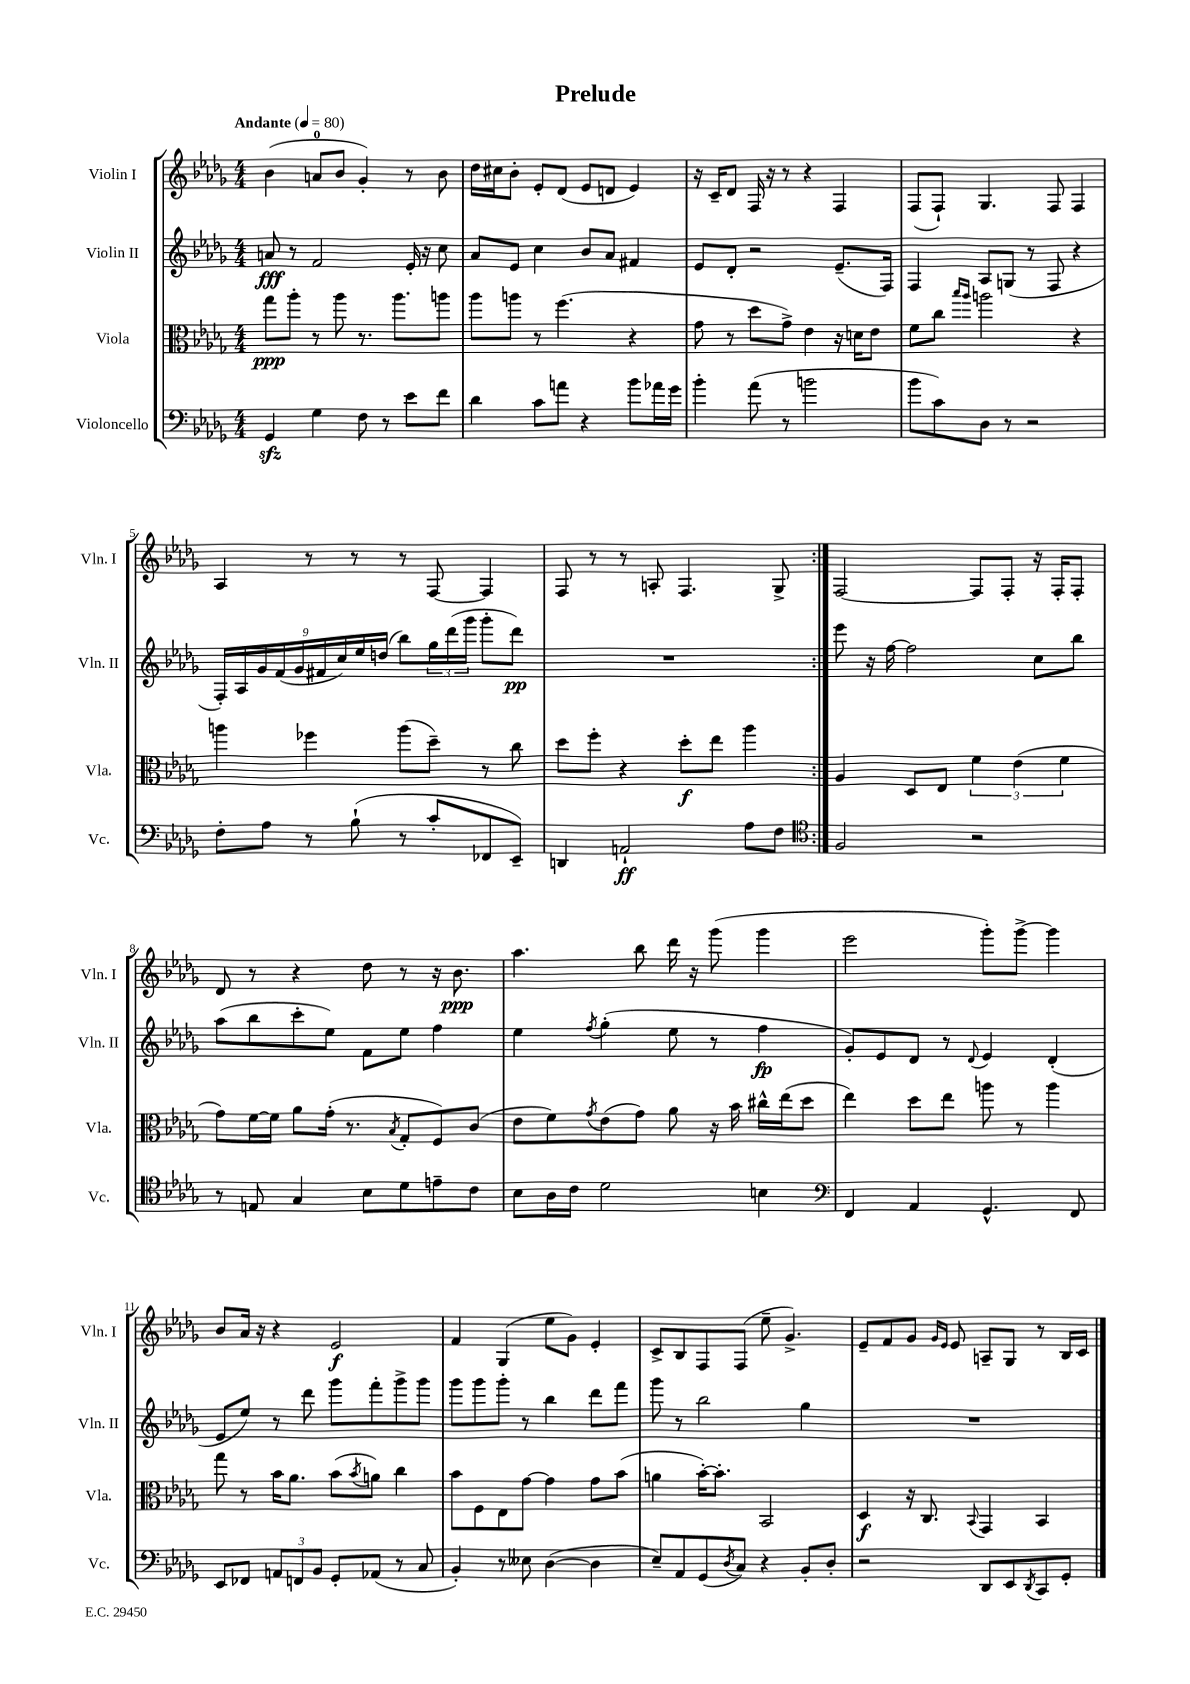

**kern	**dynam	**kern	**dynam	**kern	**dynam	**kern	**dynam
*part4	*part4	*part3	*part3	*part2	*part2	*part1	*part1
*staff4	*staff4	*staff3	*staff3	*staff2	*staff2	*staff1	*staff1
*I"Violoncello	*	*I"Viola	*	*I"Violin II	*	*I"Violin I	*
*I'Vc.	*	*I'Vla.	*	*I'Vln. II	*	*I'Vln. I	*
*clefF4	*	*clefC3	*	*clefG2	*	*clefG2	*
*k[b-e-a-d-g-]	*	*k[b-e-a-d-g-]	*	*k[b-e-a-d-g-]	*	*k[b-e-a-d-g-]	*
*M4/4	*	*M4/4	*	*M4/4	*	*M4/4	*
*MM80	*	*MM80	*	*MM80	*	*MM80	*
=1	=1	=1	=1	=1	=1	=1	=1
!	!	!	!	!	!	!LO:TX:a:B:t=Andante	!
4GG-zz/	.	8gg-\L	ppp	8an/	fff	(4b-\	.
.	.	8aa-'\J	.	8r	.	.	.
4G-\	.	8r	.	2f/	.	8an/L	.
.	.	8aa-\	.	.	.	8b-/J	.
8F\	.	8.r	.	.	.	4g-'/)	.
8r	.	.	.	.	.	.	.
.	.	8.aa-\L	.	.	.	.	.
8e-\L	.	.	.	16e-'/	.	8r	.
.	.	.	.	16r	.	.	.
8f\J	.	8aan\J	.	8cc\	.	8b-\	.
=2	=2	=2	=2	=2	=2	=2	=2
4d-\	.	8aa-\L	.	8a-/L	.	16dd-\LL	.
.	.	.	.	.	.	16cc#X\J	.
.	.	8aan\J	.	8e-/J	.	8b-'\J	.
8c\L	.	8r	.	4cc\	.	8e-'/L	.
8an\J	.	(4.ff\	.	.	.	(8d-/J	.
4r	.	.	.	8b-/L	.	8e-/L	.
.	.	.	.	8a-/J	.	8dn/J	.
8b-\L	.	4r	.	4f#X/	.	4e-/)	.
16a-X\L	.	.	.	.	.	.	.
16g-\JJ	.	.	.	.	.	.	.
=3	=3	=3	=3	=3	=3	=3	=3
4b-'\	.	8g-\	.	8e-/L	.	16r	.
.	.	.	.	.	.	16c~/KL	.
.	.	8r	.	8d-'/J	.	8d-/J	.
(8a-\	.	8dd-\L	.	2r	.	16F/	.
.	.	.	.	.	.	16r	.
8r	.	8g-^\J)	.	.	.	8r	.
2bn\	.	4e-\	.	.	.	4r	.
.	.	16r	.	(8.e-~/L	.	4F/	.
.	.	16dn\KL	.	.	.	.	.
.	.	8e-\J	.	.	.	.	.
.	.	.	.	16F/Jk)	.	.	.
=4	=4	=4	=4	=4	=4	=4	=4
8b-\L	.	8f\L	.	4F/	.	(8F/L	.
8c\)	.	8cc\J	.	.	.	8F`/J)	.
.	.	16qqbb-/LL	.	.	.	.	.
.	.	16qqaa-/JJ	.	.	.	.	.
8D-\J	.	2aan\	.	8A-/L	.	4.G-/	.
8r	.	.	.	(8Gn/J	.	.	.
2r	.	.	.	8r	.	.	.
.	.	.	.	8F/	.	8F/	.
.	.	4r	.	4r	.	4F/	.
!!LO:LB:g=z
=5	=5	=5	=5	=5	=5	=5	=5
8F'\L	.	4aan\	.	18F'/LL)	.	4A-/	.
.	.	.	.	18A-/	.	.	.
.	.	.	.	18g-/	.	.	.
8A-\J	.	.	.	.	.	.	.
.	.	.	.	(18f/	.	.	.
.	.	.	.	18g-/	.	.	.
8r	.	4ff-X\	.	.	.	8r	.
.	.	.	.	18f#X/	.	.	.
.	.	.	.	18cc/)	.	.	.
(8B-`\	.	.	.	.	.	8r	.
.	.	.	.	18ee-/	.	.	.
.	.	.	.	(18ddn/JJ	.	.	.
8r	.	(8aa\L	.	8bb-\L)	.	8r	.
8c'/L	.	8dd-~\J)	.	24gg-\L	.	[8F/	.
.	.	.	.	(24ddd-\	.	.	.
.	.	.	.	24ggg-\JJ	.	.	.
8FF-X/	.	8r	.	8ggg-'\L	.	4F/]	.
8EE-~/J)	.	8cc\	.	8ddd-\J)	pp	.	.
=6	=6	=6	=6	=6	=6	=6	=6
4DDn/	.	8dd-\L	.	1r	.	8F/	.
.	.	8ff'\J	.	.	.	8r	.
2AAn`/	ff	4r	.	.	.	8r	.
.	.	.	.	.	.	8An'/	.
.	.	8dd-'\L	f	.	.	4.F/	.
.	.	8ee-\J	.	.	.	.	.
8A-\L	.	4aa-\	.	.	.	.	.
8F\J	.	.	.	.	.	8G-^/	.
=7:|!	=7:|!	=7:|!	=7:|!	=7:|!	=7:|!	=7:|!	=7:|!
*clefC4	*	*	*	*	*	*	*
2F/	.	4A-/	.	8eee-\	.	[2F/	.
.	.	.	.	16r	.	.	.
.	.	.	.	[16ff\	.	.	.
.	.	8D-/L	.	2ff\]	.	.	.
.	.	8E-/J	.	.	.	.	.
2r	.	6f\	.	.	.	8F/L]	.
.	.	.	.	.	.	8F'/J	.
.	.	(6e-\	.	.	.	.	.
.	.	.	.	8cc\L	.	16r	.
.	.	.	.	.	.	16F'/KL	.
.	.	6f\	.	.	.	.	.
.	.	.	.	8bb-\J	.	8F'/J	.
!!LO:LB:g=z
=8	=8	=8	=8	=8	=8	=8	=8
8r	.	8g-\L)	.	(8aa-\L	.	8d-/	.
8En/	.	[16f\L	.	8bb-\	.	8r	.
.	.	16f\JJ]	.	.	.	.	.
4G-/	.	8a-\L	.	8ccc'\	.	4r	.
.	.	(16g-'\Jk	.	8ee-\J)	.	.	.
.	.	8.r	.	.	.	.	.
8B-\L	.	.	.	8f\L	.	8dd-\	.
.	.	8qB-/	.	.	.	.	.
8d-\	.	8G-'/L	.	8ee-\J	.	8r	.
8en~\	.	8F/)	.	4ff\	.	16r	.
.	.	.	.	.	.	8.b-\	ppp
8c\J	.	(8c/J	.	.	.	.	.
=9	=9	=9	=9	=9	=9	=9	=9
8B-\L	.	8e-\L	.	4ee-\	.	4.aa-\	.
16A-\L	.	8f\)	.	.	.	.	.
16c\JJ	.	.	.	.	.	.	.
.	.	8qg-/	.	8qff/	.	.	.
2d-\	.	(8e-\	.	(4gg-'\	.	.	.
.	.	8g-\J)	.	.	.	8bb-\	.
.	.	8a-\	.	8ee-\	.	16ddd-\	.
.	.	.	.	.	.	16r	.
.	.	16r	.	8r	.	(8ggg-\	.
.	.	16b-\	.	.	.	.	.
4Bn\	.	16cc#X^^\LL	.	4ff\	fp	4ggg-\	.
.	.	(16ee-\J	.	.	.	.	.
.	.	8dd-\J	.	.	.	.	.
=10	=10	=10	=10	=10	=10	=10	=10
*clefF4	*	*	*	*	*	*	*
4FF/	.	4ee-\)	.	8g-'/L)	.	2eee-\	.
.	.	.	.	8e-/	.	.	.
4AA-/	.	8dd-\L	.	8d-/J	.	.	.
.	.	8ee-\J	.	8r	.	.	.
.	.	.	.	8qqd-/	.	.	.
4.GG-^^/	.	8aan\	.	4e-/	.	8ggg-'\L)	.
.	.	8r	.	.	.	[8ggg-^\J	.
.	.	4aa\	.	(4d-'/	.	4ggg-\]	.
8FF/	.	.	.	.	.	.	.
!!LO:LB:g=z
=11	=11	=11	=11	=11	=11	=11	=11
8EE-/L	.	8gg-\	.	8e-/L	.	8b-/L	.
8FF-X/J	.	8r	.	8ee-/J)	.	16a-/Jk	.
.	.	.	.	.	.	16r	.
12AAn/L	.	16b-\KL	.	8r	.	4r	.
.	.	8.a-\J	.	.	.	.	.
12FFn/	.	.	.	.	.	.	.
.	.	.	.	8ddd-\	.	.	.
12BB-/J	.	.	.	.	.	.	.
8GG-'/L	.	(8b-\L	.	8ggg-\L	.	2e-/	f
.	.	8qb-/	.	.	.	.	.
(8AA-X/J	.	8an\J)	.	8fff'\	.	.	.
8r	.	4cc\	.	8ggg-^\	.	.	.
8C/	.	.	.	8ggg-\J	.	.	.
=12	=12	=12	=12	=12	=12	=12	=12
4BB-'/)	.	8b-\L	.	8ggg-\L	.	4f/	.
.	.	8F\	.	8ggg-\	.	.	.
8r	.	8E-\	.	8ggg-'\J	.	(4G-/	.
8E--X\	.	[8g-\J	.	8r	.	.	.
([4D-\	.	4g-\]	.	4bb-\	.	8ee-\L	.
.	.	.	.	.	.	8g-\J)	.
4D-\]	.	8g-\L	.	8ddd-\L	.	4e-'/	.
.	.	(8b-\J	.	8fff\J	.	.	.
=13	=13	=13	=13	=13	=13	=13	=13
8E-~/L)	.	4an\	.	8ggg-\	.	8c^/L	.
8AA-/	.	.	.	8r	.	8B-/	.
(8GG-/	.	[16b-'\KL)	.	2bb-\	.	8F/	.
.	.	8.b-'\J]	.	.	.	.	.
8qD-/	.	.	.	.	.	.	.
8C/J)	.	.	.	.	.	(8F/J	.
4r	.	2BB-/	.	.	.	8ee-~\	.
.	.	.	.	.	.	4.g-^/)	.
8BB-'/L	.	.	.	4gg-\	.	.	.
8D-'/J	.	.	.	.	.	.	.
=14	=14	=14	=14	=14	=14	=14	=14
2r	.	4D-/	f	1r	.	8e-~/L	.
.	.	.	.	.	.	8f/	.
.	.	16r	.	.	.	8g-/J	.
.	.	8.C/	.	.	.	.	.
.	.	.	.	.	.	16qqg-/LL	.
.	.	.	.	.	.	16qqe-/JJ	.
.	.	.	.	.	.	8e-/	.
.	.	8qqBB-/	.	.	.	.	.
8DD-/L	.	4GG-/	.	.	.	8An~/L	.
8EE-/	.	.	.	.	.	8G-/J	.
8qDD-/	.	.	.	.	.	.	.
8CC/	.	4BB-/	.	.	.	8r	.
8GG-'/J	.	.	.	.	.	16B-/LL	.
.	.	.	.	.	.	16c/JJ	.
==	==	==	==	==	==	==	==
*-	*-	*-	*-	*-	*-	*-	*-
